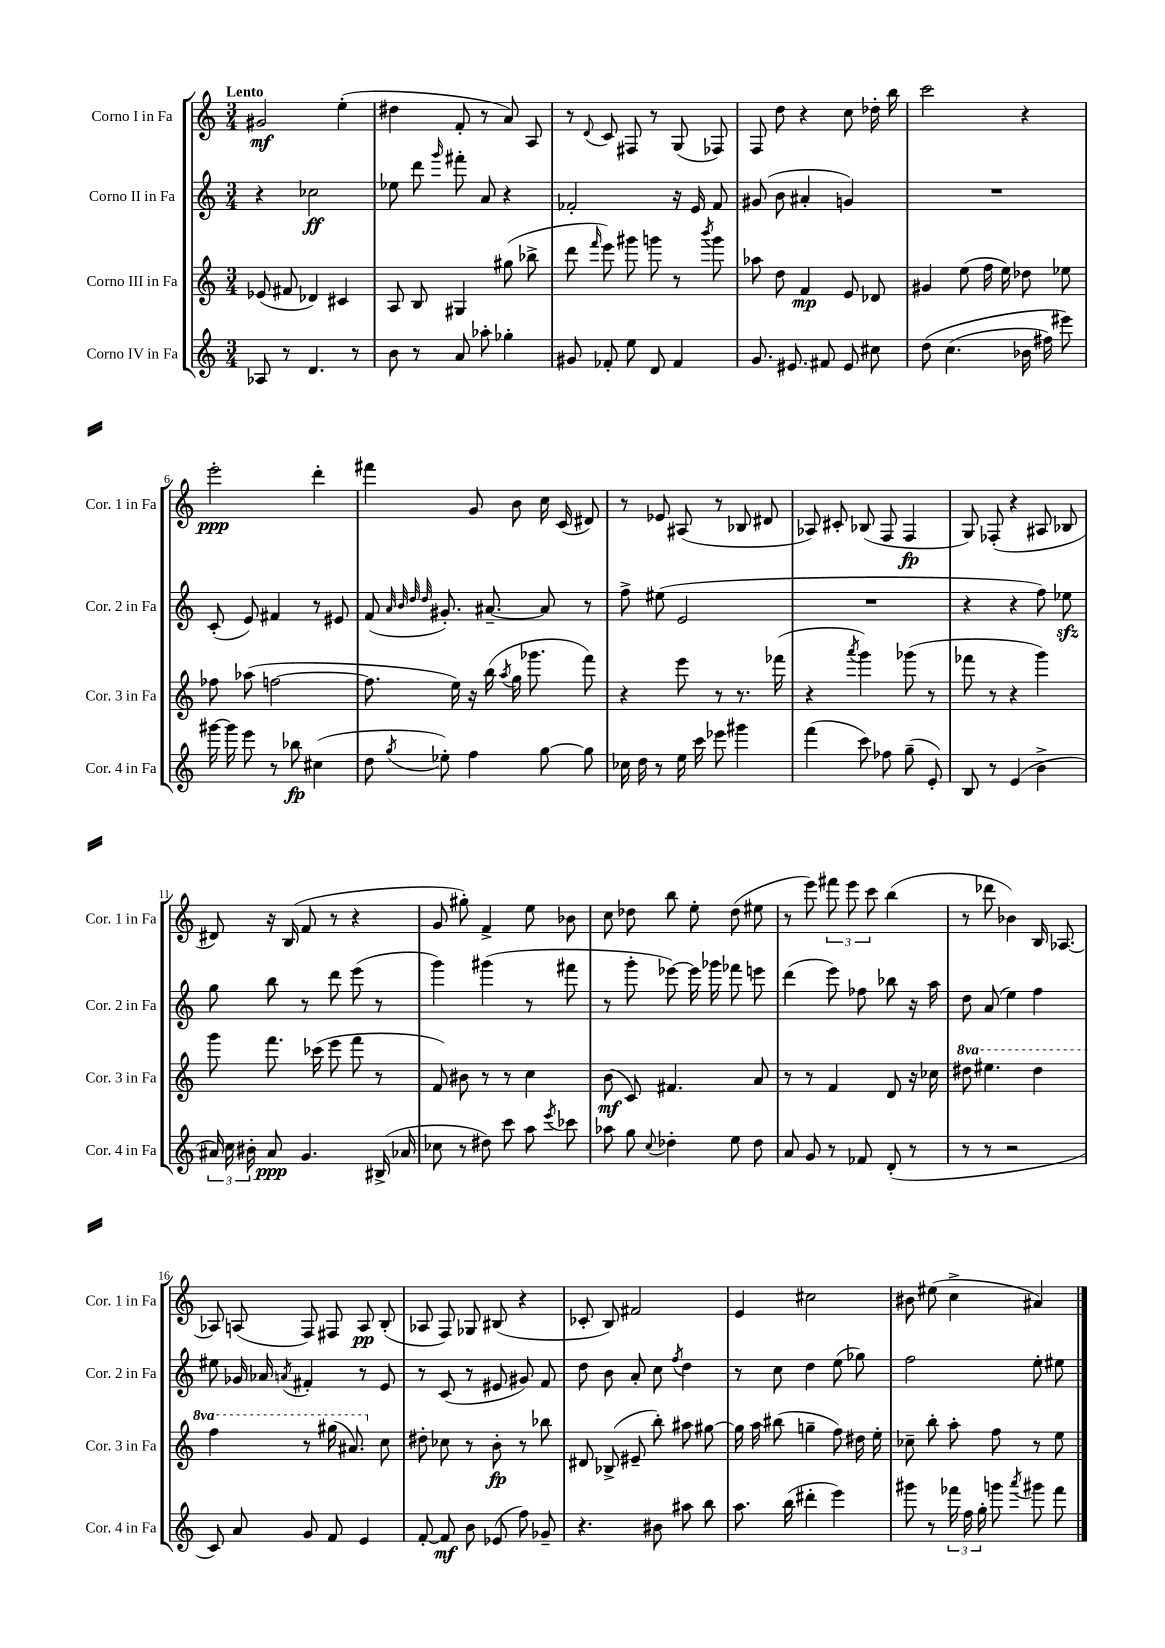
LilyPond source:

<<
\new StaffGroup <<
\new Staff = "s0" \with { instrumentName = "Corno I in Fa" shortInstrumentName = "Cor. 1 in Fa" } {
    \clef treble \key c \major \numericTimeSignature \time 3/4 \tempo "Lento"
    \autoBeamOff gis'2\mf e''4-.( |
    dis''4 f'8-. r8 a'8) a8 |
    r8 \appoggiatura { d'8 } c'8 fis8 r8 g8( fes8) |
    f8 d''8 r4 c''8 des''16-. b''16 |
    c'''2 r4 |
    e'''2-.\ppp d'''4-. |
    fis'''4 g'8 b'8 c''16 c'16( dis'8) |
    r8 ees'8 ais8( r8 bes8 dis'8 |
    aes8) cis'8-. bes8( f8 f4\fp |
    g8) fes8-.( r4 ais8 bes8 |
    dis'8) r16 b16( f'8 r8 r4 |
    g'8 gis''8-.) f'4-> e''8 bes'8 |
    c''8 des''8 b''8 e''8-. des''8( eis''8 |
    r8 e'''8) \tuplet 3/2 { fis'''8 e'''8 c'''8 } b''4( |
    r8 des'''8 bes'4) b16 aes8.~ |
    aes8 a8( f8) fis8 a8\pp b8-.( |
    aes8 f8) ges8 bis8( r4 |
    ces'8-. b8) fis'2 |
    e'4 cis''2 |
    bis'8 eis''8( c''4-> ais'4) \bar "|." |
}
\new Staff = "s1" \with { instrumentName = "Corno II in Fa" shortInstrumentName = "Cor. 2 in Fa" } {
    \clef treble \key c \major \numericTimeSignature \time 3/4
    \autoBeamOff r4 ces''2\ff |
    ees''8 d'''8 \grace { g'''16 } fis'''8-. a'8 r4 |
    fes'2-. r16 e'16 fes'8 |
    gis'8( b'8 ais'4-. g'4) |
    R2. |
    c'8-.( e'8) fis'4 r8 eis'8 |
    f'8( \grace { a'32 b'32 d''32 d''32 } gis'8.-.) ais'8.~-- ais'8 r8 |
    f''8-> eis''8( e'2 |
    R2. |
    r4 r4 f''8) ees''8\sfz |
    g''8 b''8 r8 d'''8 e'''8( r8 |
    g'''4) gis'''4( r8 fis'''8 |
    r8 g'''8-. ees'''8~) ees'''16 ges'''16 fes'''8 e'''8 |
    d'''4( e'''8) fes''8 bes''8 r16 a''16 |
    d''8 a'8( e''4) f''4 |
    eis''8 ges'16 aes'16 \acciaccatura { a'8 } fis'4-. r8 e'8 |
    r8 c'8( r8 eis'8 gis'8) f'8 |
    d''8 b'8 a'8-. c''8 \acciaccatura { f''8 } d''4 |
    r8 c''8 d''4 e''8( ges''8) |
    f''2 e''8-. eis''8 \bar "|." |
}
\new Staff = "s2" \with { instrumentName = "Corno III in Fa" shortInstrumentName = "Cor. 3 in Fa" } {
    \clef treble \key c \major \numericTimeSignature \time 3/4 \set Staff.ottavationMarkups = #ottavation-simple-ordinals
    \autoBeamOff ees'8( fis'8 des'4) cis'4 |
    a8 b8 gis4 gis''8( bes''8-> |
    d'''8 \grace { f'''16 } e'''8) gis'''8 g'''8 r8 \acciaccatura { b'''8 } g'''8 |
    aes''8 d''8 f'4\mp e'8 des'8 |
    gis'4 e''8( f''16 e''16) des''8 ees''8 |
    fes''8 aes''8( f''2~ |
    f''8. e''16) r16 b''16( \acciaccatura { a''8 } g''16 ges'''8. f'''8) |
    r4 e'''8 r8 r8. fes'''16( |
    r4 \acciaccatura { a'''8 } g'''4) ges'''8( r8 |
    fes'''8 r8 r4 g'''4) |
    g'''8 f'''8. ces'''16( e'''8 f'''8 r8 |
    f'8) bis'8 r8 r8 c''4 |
    b'8\mf( c'8) fis'4. a'8 |
    r8 r8 f'4 d'8 r16 ces''16 |
    \ottava #1 dis'''8 eis'''4. dis'''4 |
    f'''4 r8 gis'''16( ais''8.) \ottava #0 c''8 |
    dis''8-. ces''8 r8 b'8-.\fp r8 bes''8 |
    dis'8 bes8->( eis'8-- b''8-.) ais''8 gis''8~ |
    gis''16 a''16 bis''8( g''4-- f''8) dis''16 e''16-. |
    ces''8-- b''8-. a''8-. f''8 r8 e''8 \bar "|." |
}
\new Staff = "s3" \with { instrumentName = "Corno IV in Fa" shortInstrumentName = "Cor. 4 in Fa" } {
    \clef treble \key c \major \numericTimeSignature \time 3/4
    \autoBeamOff aes8 r8 d'4. r8 |
    b'8 r8 a'8 aes''8-. ges''4-. |
    gis'8 fes'8-. e''8 d'8 fes'4 |
    g'8. eis'8. fis'8 eis'8 cis''8 |
    d''8\( c''4.( bes'16 fis''16) eis'''8\) |
    gis'''16~ gis'''16 e'''8 r8 bes''8\fp cis''4( |
    d''8 \acciaccatura { g''8 } ees''8-.) f''4 g''8~ g''8 |
    ces''16 d''16 r8 e''16 c'''16 ees'''8 gis'''4 |
    f'''4( c'''8) fes''8 g''8--( e'8-.) |
    b8 r8 e'4( b'4-> |
    \tuplet 3/2 { ais'16) c''16 bis'16-. } ais'8\ppp g'4. bis16->( aes'16 |
    ces''8 r8 dis''8) c'''8 a''8 \acciaccatura { e'''8 } ces'''8 |
    aes''8 g''8 \appoggiatura { c''8 } des''4-. e''8 des''8 |
    a'8 g'8 r8 fes'8 d'8-.( r8 |
    r8 r8 r2 |
    c'8) a'8 g'8 f'8 e'4 |
    f'8~-. f'8\mf b'8 ees'8( f''8) ges'8-- |
    r4. bis'8 ais''8 b''8 |
    a''8. b''16( dis'''4-. e'''4) |
    gis'''8 r8 \tuplet 3/2 { fes'''16 f''16 g''16-. } g'''8 \acciaccatura { a'''8 } gis'''8 fes'''8 \bar "|." |
}
>>
>>
